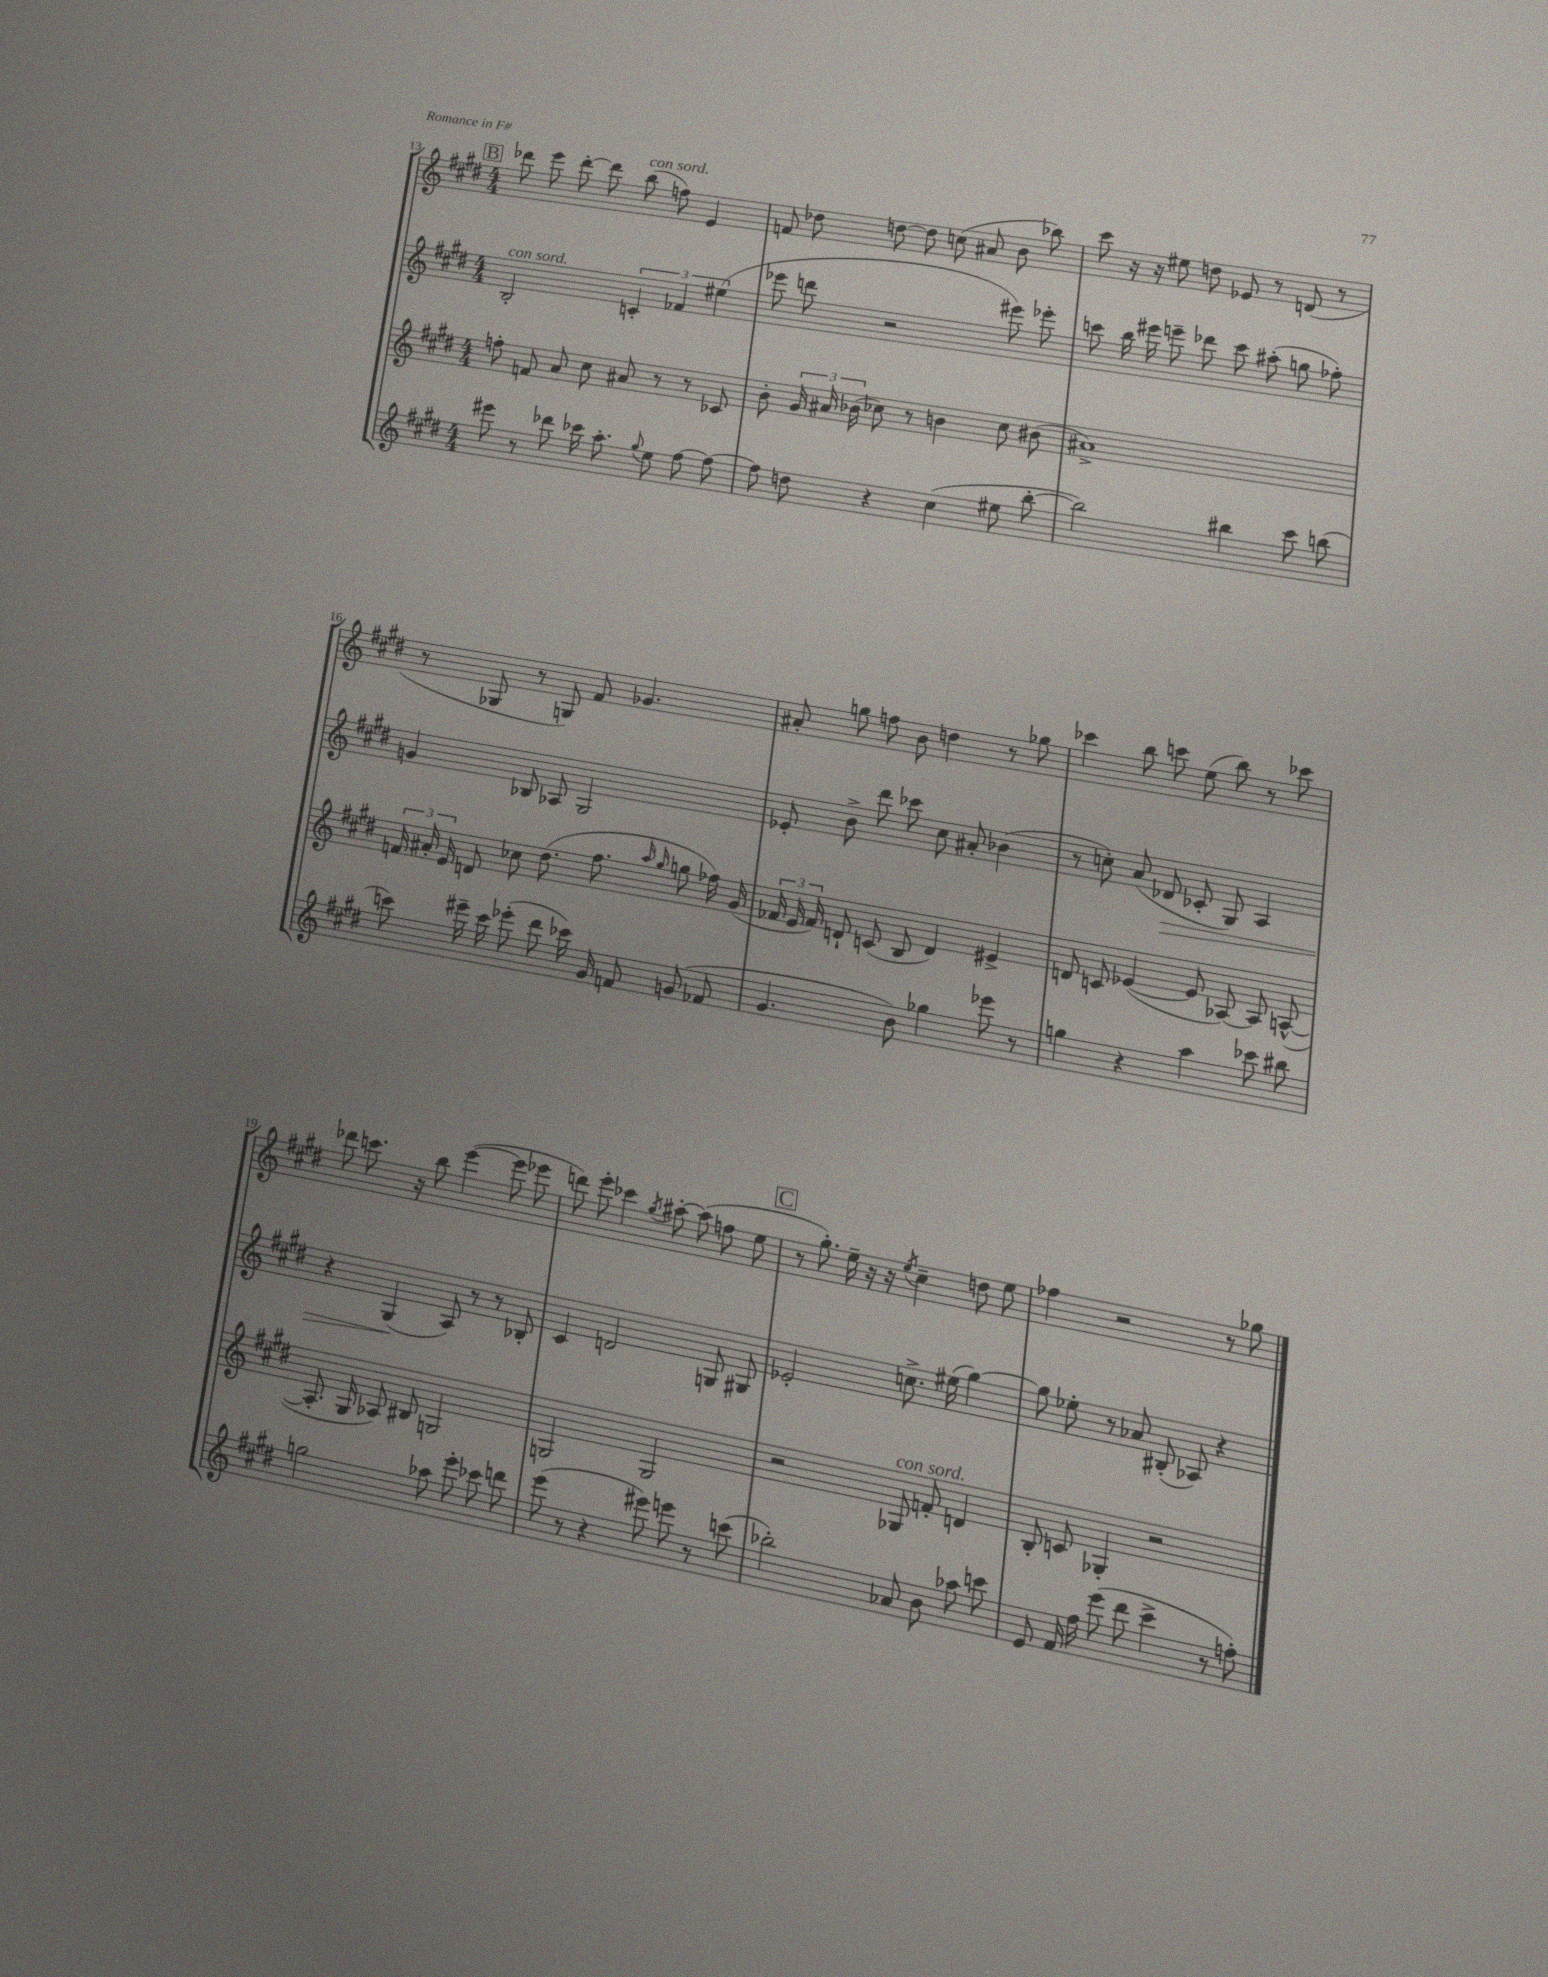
<<
\new StaffGroup <<
\new Staff = "s0" {
    \clef treble \key e \major \numericTimeSignature \time 4/4
    \autoBeamOff \mark \markup { \box "B" } des'''8 e'''8 des'''8~-. des'''8 b''8^\markup { \italic "con sord." }( f''8) e'4 |
    f'8 des''8 d''8~ d''8 c''8( ais'8 b'8 bes''8) |
    cis'''8 r16 r16 eis''8 d''8 ees'8 r8 d'8( r8 |
    r8 ges8 r8 g8) fis'8 ges'4. |
    ais'8-. g''8 f''8 b'8 d''4 r8 ges''8 |
    ces'''4 b''8 c'''8 e''8( b''8) r8 ces'''8 |
    des'''8 c'''8. r16 b''8 e'''4~( e'''8 ees'''8 |
    d'''8) e'''8-. ces'''4 \acciaccatura { gis''8 } ais''8~-. ais''8( f''8 e''8 |
    \mark \markup { \box "C" } r8 gis''8.-.) e''16-- r16 r16 \acciaccatura { e''8 } cis''4-- d''8 e''8 |
    fes''4 r2 r8 ges''8 \bar "|." |
}
\new Staff = "s1" {
    \clef treble \key e \major \numericTimeSignature \time 4/4
    \autoBeamOff \mark \markup { \box "B" } b2-.^\markup { \italic "con sord." } \tuplet 3/2 { c'4-. fes'4 eis''4( } |
    ees'''8 d'''8 r2 eis'''8) ees'''8-. |
    c'''8 b''16 eis'''16 e'''8-- des'''8 c'''8 ais''8-.( g''8 fes''8-.) |
    g'4 bes8 aes8 gis2 |
    ees'8-. b'8-> dis'''8 ces'''8 cis''8 ais'8-. bes'4( |
    r8 c''8-.) a'8( des'8\> ces'8-. gis8) a4 |
    r4 gis4\!( a8) r8 r8 bes8-. |
    cis'4 d'2 g8 gis8 |
    \mark \markup { \box "C" } ees'2-. c''8.-> eis''16( gis''4~) |
    gis''8 ees''8-. r8 aes'8 bis8-.( aes8) r4 \bar "|." |
}
\new Staff = "s2" {
    \clef treble \key e \major \numericTimeSignature \time 4/4
    \autoBeamOff \mark \markup { \box "B" } f''8-. f'8 a'8 cis''8 ais'8 r8 r8 ces'8 |
    b'8-. \tuplet 3/2 { gis'16 ais'16 bes'16( } ces''8) r8 b'4 ces''8 bis'8( |
    ais'1->) |
    \tuplet 3/2 { f'16 ais'16-. e'16 } d'8 ces''8 dis''8.( fis''8. \grace { a''16 gis''16 } g''8 fes''16) gis'16( |
    \tuplet 3/2 { fes'16 e'16 fes'16) } d'8-! c'8( b8 d'4) eis'4-> |
    d'8 c'8 ees'4~( ees'8 aes8~) aes8 a8~-^( |
    a8.-. gis16 aes8) bis8 g2 |
    g2 g2 |
    \mark \markup { \box "C" } r2 ges8^\markup { \italic "con sord." } f'8-. d'4 |
    b8-. c'8 ges4-. r2 \bar "|." |
}
\new Staff = "s3" {
    \clef treble \key e \major \numericTimeSignature \time 4/4
    \autoBeamOff \mark \markup { \box "B" } eis'''8 r8 des'''8 ces'''16 a''8.-. \appoggiatura { gis''8 } e''8 fis''8~ fis''8~ |
    fis''8 d''8 r4 cis''4( eis''8 b''8~-. |
    b''2) bis''4 cis'''8 b''8( |
    c'''8) eis'''16-- c'''16 ees'''8-.( dis'''8 ces'''16) gis'16 f'8 g'8( fes'8 |
    gis'4. b'8) ges''4 ees'''8 r8 |
    g''4 r4 a''4 ces'''8 bis''8 |
    g''2 aes''8 e'''8-. ces'''8 d'''8 |
    e'''8( r8 r4 eis'''8) e'''8 r8 c'''8( |
    \mark \markup { \box "C" } bes''2-.) aes'8 b'8 aes''8 c'''8 |
    e'8 fis'16 fis''16 e'''8( dis'''8 cis'''4-> r8 f''8-.) \bar "|." |
}
>>
>>
\layout { \context { \Score currentBarNumber = #13 } }
